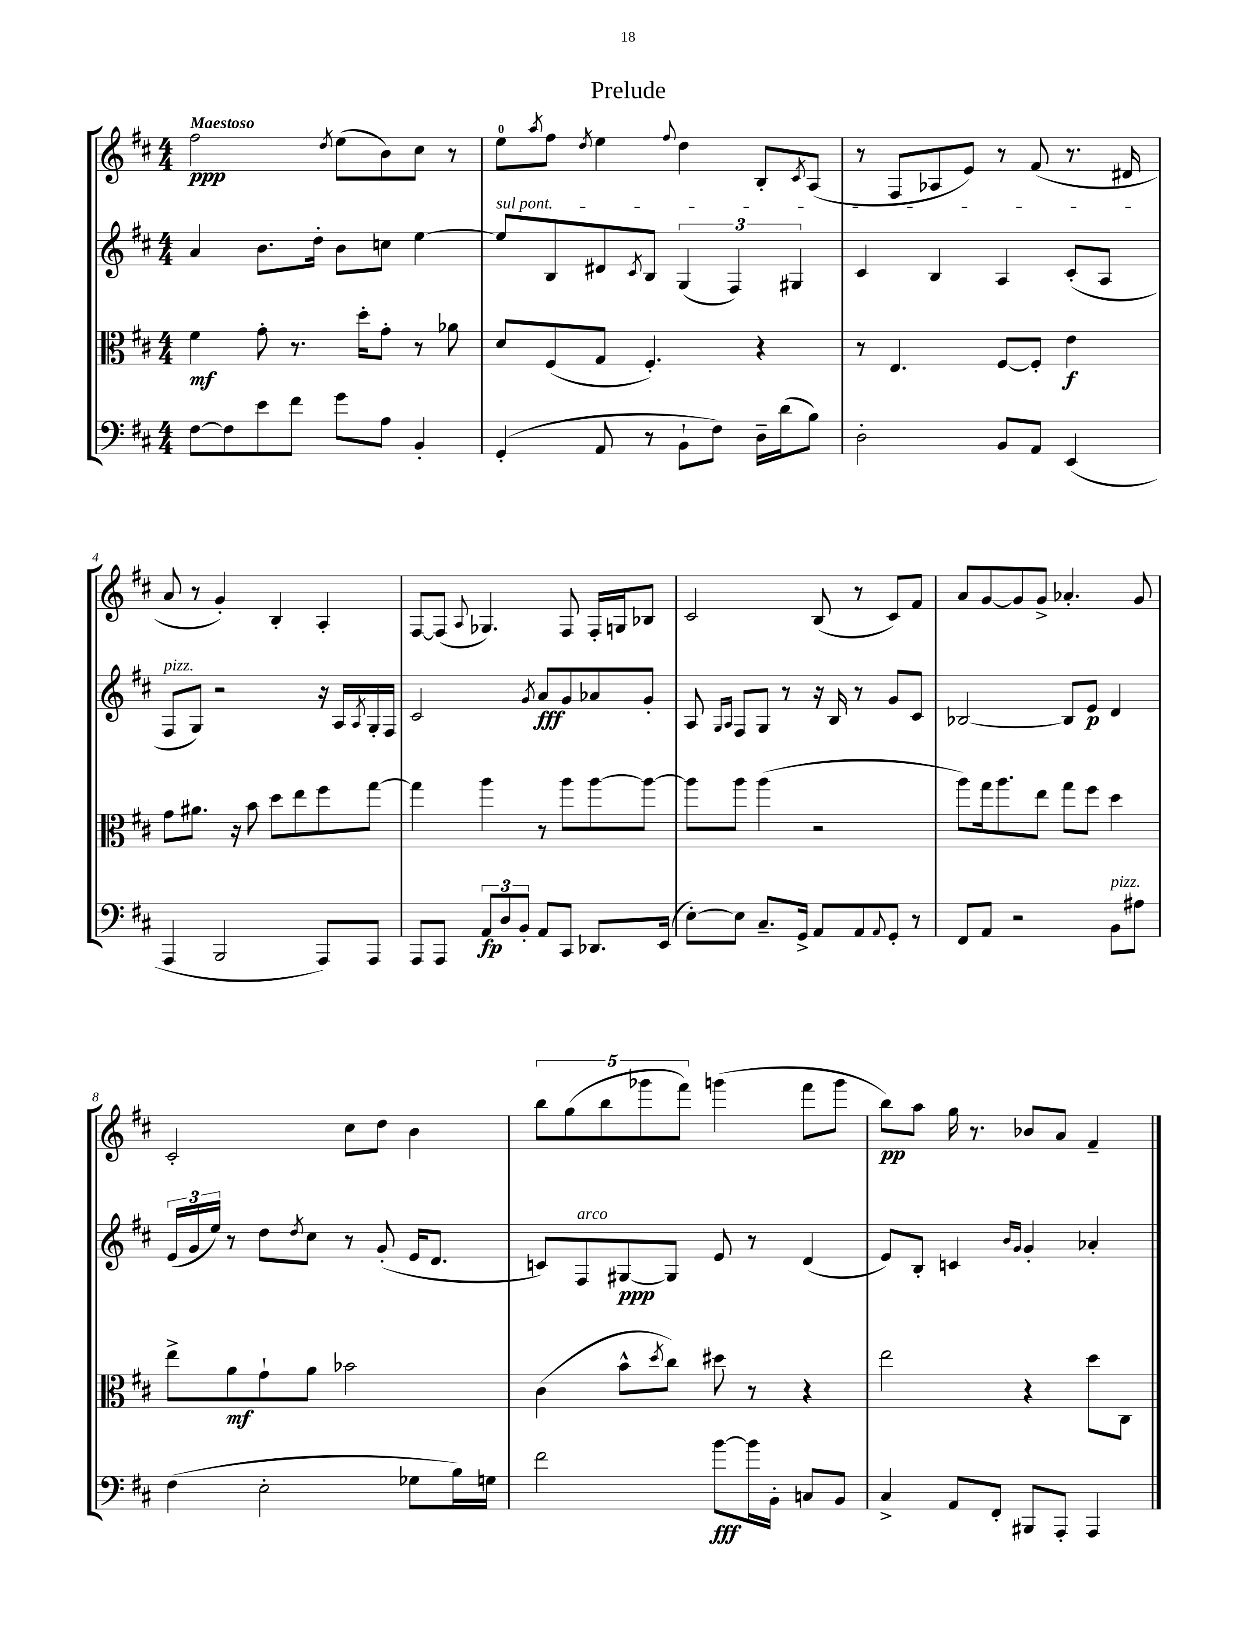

**kern	**kern	**kern	**kern
*staff4	*staff3	*staff2	*staff1
*clefF4	*clefC3	*clefG2	*clefG2
*k[f#c#]	*k[f#c#]	*k[f#c#]	*k[f#c#]
*M4/4	*M4/4	*M4/4	*M4/4
[8F#\L	4f#\	4a/	2ff#\
8F#\]	.	.	.
8e\	8g'\	8.b\L	.
8f#\J	8.r	.	.
.	.	16dd'\Jk	.
.	.	.	8qdd/
8g\L	.	8b\L	(8ee\L
.	16dd'\LK	.	.
8A\J	8g'\J	8cc\J	8b\)
4BB'/	8r	[4ee\	8cc#\J
.	8a-\	.	8r
=	=	=	=
(4GG'/	8d/L	8ee/]L	8ee\L
.	.	.	8qaa/
.	(8F#/	8B/	8ff#\J
.	.	.	8qdd/
8AA/	8G/J	8d#/	4ee\
.	.	8qc#/	.
8r	4.F#'/)	8B/J	.
.	.	.	8qqff#/
8BB`\L	.	(6G/	4dd\
8F#\J)	.	.	.
.	.	6F#/)	.
16D~\LL	4r	.	8B'/L
(16d\J	.	.	.
.	.	6G#/	.
.	.	.	8qc#/
8B\J)	.	.	(8A/J
=	=	=	=
2D'\	8r	4c#/	8r
.	4.E/	.	8F#/L
.	.	4B/	8A-/
.	.	.	8e/J)
8BB/L	[8F#/L	4A/	8r
8AA/J	8F#'/]J	.	(8f#/
(4EE/	4e\	(8c#'/L	8.r
.	.	8A/J	.
.	.	.	16d#/
=	=	=	=
4AAA/	8g\L	8F#/L	8a/
.	8.a#\J	8G/J)	8r
2BBB/	.	2r	4g'/)
.	16r	.	.
.	8b\	.	.
.	8dd\L	.	4B'/
.	8ee\	.	.
8AAA/L)	8ff#\	16r	4A'/
.	.	16A/LL	.
.	.	8qA/	.
8AAA/J	[8gg\J	16G'/	.
.	.	16F#/JJ	.
=	=	=	=
8AAA/L	4gg\]	2c#/	[8F#/L
8AAA/J	.	.	(8F#/]J
.	.	.	8qqA/
12AA/L	4aa\	.	4.G-/)
12D/	.	.	.
12BB'/J	.	.	.
.	.	8qg/	.
8AA/L	8r	8a/L	.
8CC#/J	8aa\L	8g/	8F#/
8.DD-/L	[8aa\	8a-/	16F#'/LL
.	.	.	16G/J
.	8aa\_J	8g'/J	8B-/J
(16EE/Jk	.	.	.
=	=	=	=
[8E'\L)	8aa\]L	8A/	2c#/
.	.	16qqG/LL	.
.	.	16qqA/JJ	.
8E\]J	8aa\J	8F#/L	.
8.C#~/L	(4aa\	8G/J	.
.	.	8r	.
16GG^/Jk	.	.	.
8AA/L	2r	16r	(8B/
.	.	16B/	.
8AA/	.	8r	8r
8qqAA/	.	.	.
8GG'/J	.	8g/L	8c#/L)
8r	.	8c#/J	8f#/J
=	=	=	=
8FF#/L	8aa\L)	[2B-/	8a/L
8AA/J	16gg\k	.	[8g/
.	8.aa\	.	.
2r	.	.	8g/]
.	8ee\J	.	8g^/J
.	8gg\L	8B-/]L	4.a-'/
.	8ff#\J	8e/J	.
8BB\L	4dd\	4d/	.
8A#\J	.	.	8g/
=	=	=	=
(4F#\	8ee^\L	(24e/LL	2c#'/
.	.	24g/	.
.	.	24ee/JJ)	.
.	8a\	8r	.
2E'\	8g`\	8dd\L	.
.	.	8qdd/	.
.	8a\J	8cc#\J	.
.	2b-\	8r	8cc#\L
.	.	(8g'/	8dd\J
8G-\L	.	16e/LK	4b\
.	.	8.d/J	.
16B\L)	.	.	.
16G\JJ	.	.	.
=	=	=	=
2f#\	(4c#\	8c/L)	10bb\L
.	.	.	(10gg\
.	.	8F#/	.
.	.	.	10bb\
.	8b^^\L	[8G#/	.
.	.	.	10ggg-\
.	8qdd/	.	.
.	8cc#\J)	8G#/]J	.
.	.	.	10fff#\J)
[8b\L	8dd#\	8e/	(4ggg\
16b\]L	8r	8r	.
16BB'\JJ	.	.	.
8C/L	4r	(4d/	8fff#\L
8BB/J	.	.	8ggg\J
=	=	=	=
4C#^/	2ee\	8e/L)	8bb\L)
.	.	8B'/J	8aa\J
8AA/L	.	4c/	16gg\
.	.	.	8.r
8FF#'/J	.	.	.
.	.	16qqb/LL	.
.	.	16qqg/JJ	.
8BBB#/L	4r	4g'/	8b-/L
8AAA'/J	.	.	8a/J
4AAA/	8dd\L	4a-'/	4f#~/
.	8C#\J	.	.
==	==	==	==
*-	*-	*-	*-
